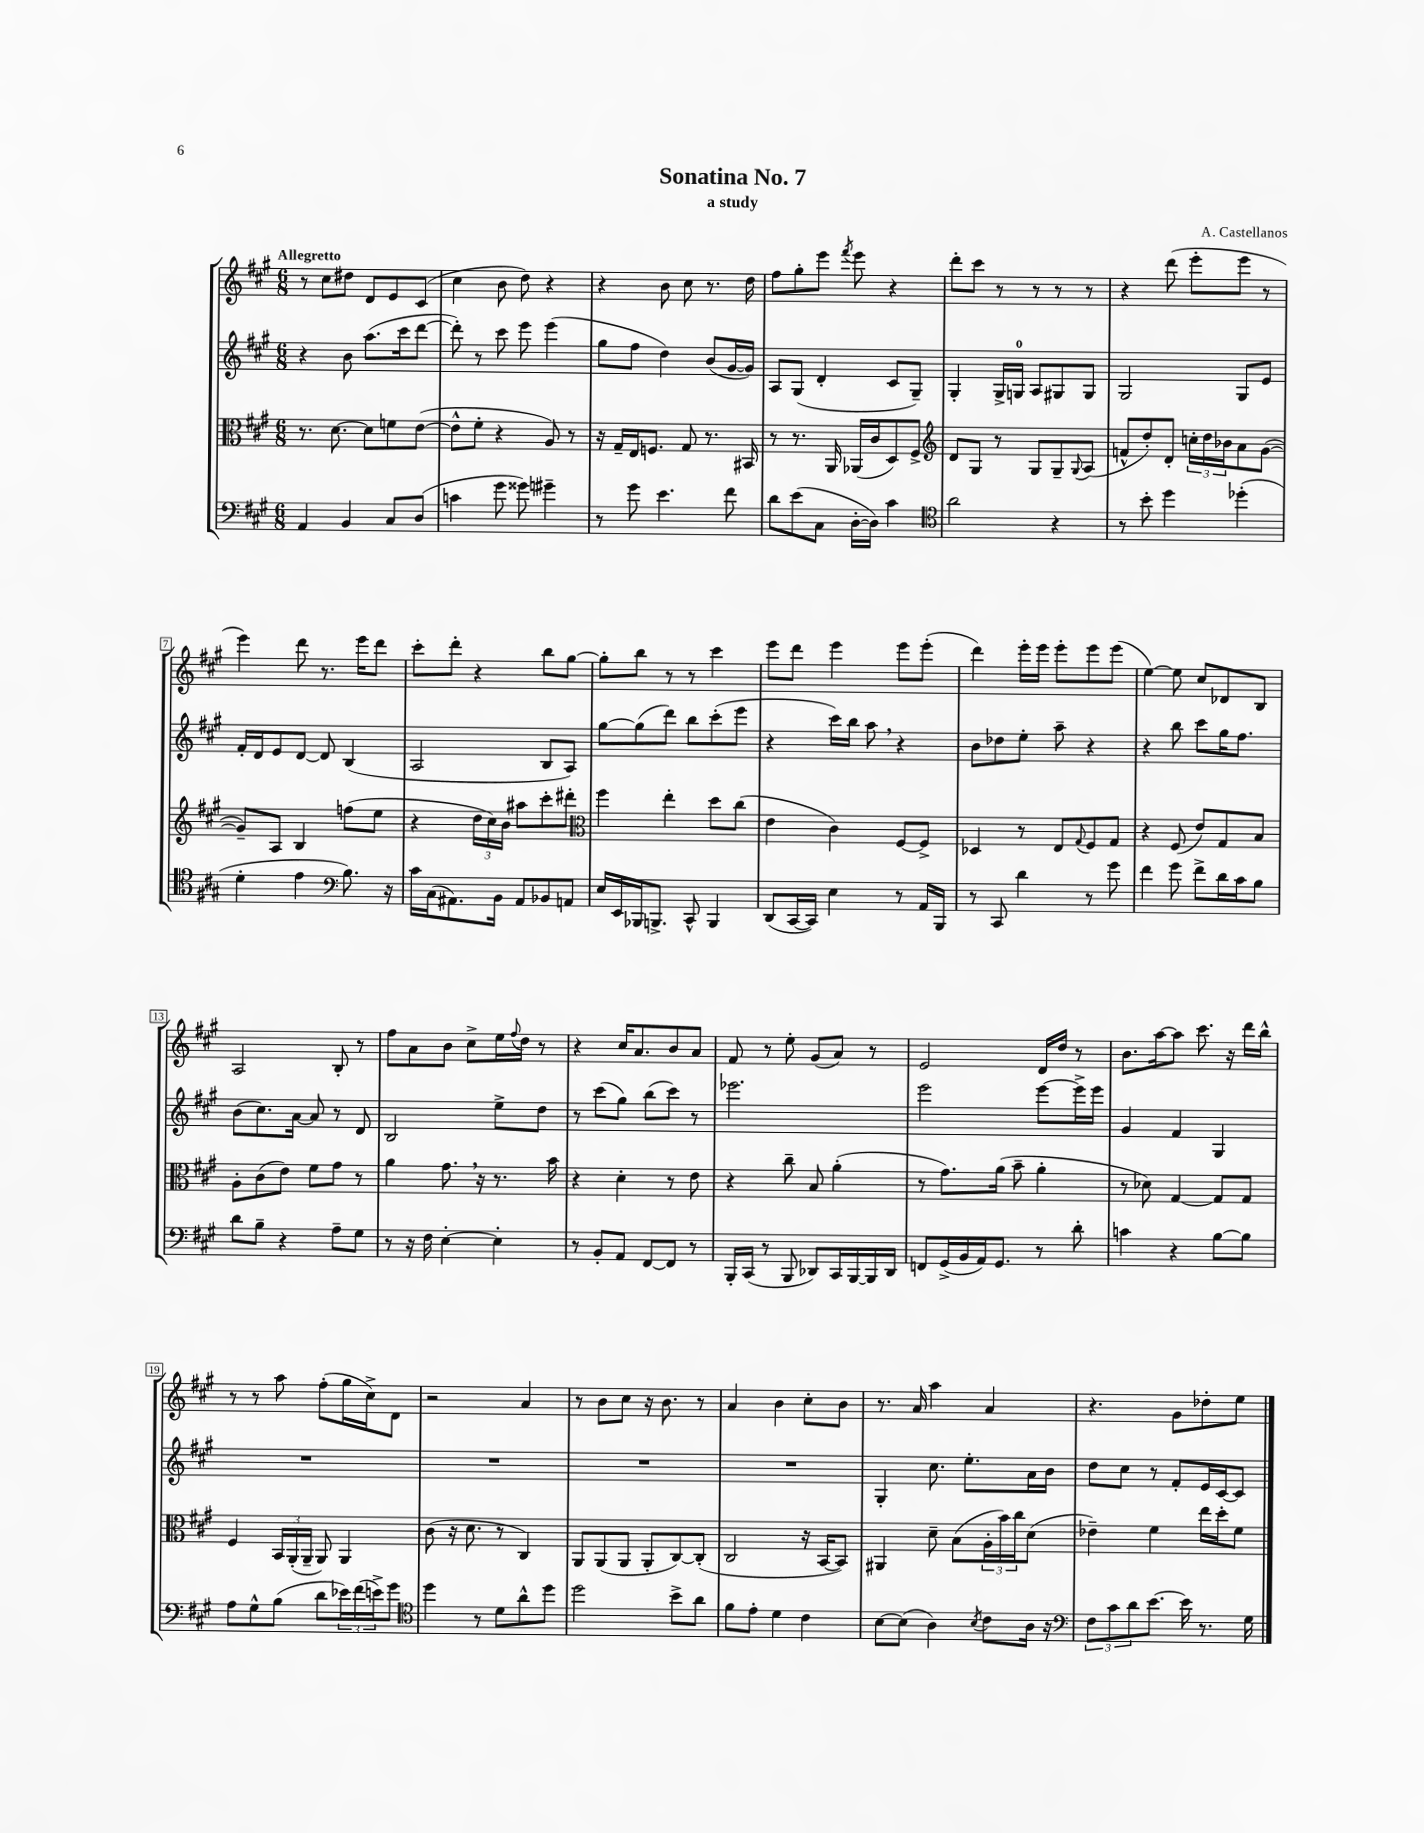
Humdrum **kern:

**kern	**kern	**kern	**kern
*part4	*part3	*part2	*part1
*staff4	*staff3	*staff2	*staff1
*clefF4	*clefC3	*clefG2	*clefG2
*k[f#c#g#]	*k[f#c#g#]	*k[f#c#g#]	*k[f#c#g#]
*M6/8	*M6/8	*M6/8	*M6/8
=1	=1	=1	=1
!	!	!	!LO:TX:a:B:t=Allegretto
4AA/	8.r	4r	8r
.	.	.	8cc#\L
.	[8.d\	.	.
4BB/	.	8b\	8dd#X\J
.	8d\L]	(8.aa\L	8d/L
8C#/L	8fn\	.	8e/
.	.	16ccc#\k	.
(8D/J	([8e\J	[8ddd\J	(8c#/J
=2	=2	=2	=2
4cn\	8e^^\L]	8ddd'\])	4cc#\
.	8f#'\J	8r	.
8g#\	4r	8ccc#\	8b\
8g##X\)	.	8eee\	8dd\)
4g#X~\	8A/)	(4eee\	4r
.	8r	.	.
=3	=3	=3	=3
8r	16r	8gg#\L	4r
.	16G#~/LL	.	.
8g#\	16E/J	8ff#\J	.
.	8.Fn/J	.	.
4.e\	.	4dd\)	8b\
.	8G#/	.	8cc#\
.	8.r	(8b/L	8.r
8f#\	.	[16g#/L	.
.	16BB#X/	16g#/JJ])	16dd\
=4	=4	=4	=4
8d\L	8r	8A/L	8ff#\L
(8e\	8.r	(8G#/J	8gg#'\
8C#\J	.	4d'/	8eee\J
.	16AA/	.	.
.	.	.	8qfff#/
[16D'\LL	(16AA-X/LL	.	8eee\
16D\JJ])	16c#/J	.	.
4c#\	8D/)	8c#/L	4r
.	8F#^/J	8G#~/J)	.
=5	=5	=5	=5
*clefC4	*clefG2	*	*
2a\	8d/L	4G#'/	8ddd'\L
.	8G#/J	.	8ccc#\J
.	8r	16G#^/LL	8r
.	.	16Gn/JJ	.
.	8G#/L	8A/L	8r
4r	8G#~/	8G#X/	8r
.	8qqG#/	.	.
.	(8A/J	8G#/J	8r
=6	=6	=6	=6
8r	8fn^^/L	2G#/	4r
8b'\	8dd'/)	.	.
4dd\	8d'/J	.	(8ddd\
.	24ccn'\LL	.	8eee'\L
.	24dd\	.	.
.	24b-X\J	.	.
(4dd-X'\	8a\	8G#/L	8eee\J
.	([8g#\J	8e/J	8r
!!LO:LB:g=z
=7	=7	=7	=7
4d'\	8g#~/L])	16f#'/LL	4eee\)
.	.	16d/J	.
.	8A/J	8e/	.
4e\	4B/	[8d/J	8ddd\
.	.	8d/]	8.r
*clefF4	*	*	*
8.B\)	(8ffn\L	(4B/	.
.	.	.	16eee\KL
.	8ee\J	.	8ddd\J
16r	.	.	.
=8	=8	=8	=8
16c#\LL	4r	2A/	8ccc#'\L
(16C#\J	.	.	.
8.AA#X\)	.	.	8ddd'\J
.	24dd\LL	.	4r
.	24cc#\)	.	.
16BB\Jk	.	.	.
.	24b\JJ	.	.
8AA#/L	8aa#X\L	.	.
8BB-X/	8ccc#'\	8B/L	8bb\L
8AAn/J	8ddd#X'\J	8A/J)	[8gg#\J
=9	=9	=9	=9
*	*clefC3	*	*
16E/LL	4ff#\	[8gg#\L	8gg#'\L]
16EE/	.	.	.
16BBB-X/J	.	(8gg#\]	8bb\J
8.BBBn^/J	.	.	.
.	4ee'\	8ddd\J)	8r
8CC#^^/	.	8bb\L	8r
4BBB/	8dd\L	(8ccc#'\	4ccc#\
.	(8cc#\J	8eee\J	.
=10	=10	=10	=10
(8DD/L	4e\	4r	8eee\L
[16CC#/L	.	.	8ddd\J
16CC#/JJ])	.	.	.
4E\	4c#\)	16ccc#\LL)	4eee\
.	.	16bb\JJ	.
.	.	8aa,\	.
8r	[8F#/L	4r	8eee\L
16AA/LL	8F#^/J]	.	(8eee'\J
16BBB/JJ	.	.	.
=11	=11	=11	=11
8r	4D-X/	8b\L	4ddd\)
8CC#/	.	8dd-X\	.
4d\	8r	8ee'\J	16eee'\LL
.	.	.	16eee\JJ
.	8E/L	8aa~\	8eee'\L
.	8qqG#/	.	.
8r	8F#/	4r	8eee\
8g#\	8G#/J	.	(8eee\J
=12	=12	=12	=12
4f#\	4r	4r	[4ee\)
8g#\	(8F#/	8bb\	8ee\]
8f#^\L	8e/L)	8ccc#\L	8cc#/L
16d\L	8G#/	16gg#\K	8d-X/
16c#\J	.	8.ff#\J	.
8B\J	8B/J	.	8B/J
!!LO:LB:g=z
=13	=13	=13	=13
8d\L	8A'\L	(8b\L	2A/
8B~\J	(8c#\	8.cc#\)	.
4r	8e\J)	.	.
.	.	[16a\Jk	.
.	8f#\L	8a/]	.
8A~\L	8g#\J	8r	8B'/
8G#\J	8r	8d/	8r
=14	=14	=14	=14
8r	4a\	2B/	8ff#\L
16r	.	.	8a\
16F#\	.	.	.
[4E'\	8.g#,\	.	8b\J
.	.	.	8cc#^\L
.	16r	.	.
4E'\]	8.r	8ee^\L	16ee\L
.	.	.	8qqff#/
.	.	.	16dd\JJ
.	.	8dd\J	8r
.	16b\	.	.
=15	=15	=15	=15
8r	4r	8r	4r
8BB'/L	.	(8ccc#\L	.
8AA/J	4d'\	8gg#\J)	16cc#/KL
.	.	.	8.a/
[8FF#/L	.	(8bb\L	.
8FF#/J]	8r	8ccc#\J)	8b/
8r	8e\	8r	8a/J
=16	=16	=16	=16
16BBB'/LL	4r	2.eee-X\	8f#/
(16CC#/JJ	.	.	.
8r	.	.	8r
8BBB/	8cc#~\	.	8ee'\
8DD-X/L)	8B/	.	(8g#/L
16CC#/L	(4a'\	.	8a/J)
[16BBB/	.	.	.
16BBB/]	.	.	8r
16DD-/JJ	.	.	.
=17	=17	=17	=17
8FFn/L	8r	2eee\	2e/
(16GG#^/L	8.g#\L)	.	.
16BB/	.	.	.
16AA/J)	.	.	.
8.GG#/J	(16a\Jk	.	.
.	8b~\	.	.
8r	4a'\	[8eee\L	16d/LL
.	.	.	16dd/JJ
8d'\	.	16eee^\L]	8r
.	.	16eee\JJ	.
=18	=18	=18	=18
4cn\	8r	4g#/	8.b\L
.	8d-X\)	.	.
.	.	.	[16aa\k
4r	[4G#/	4f#/	8aa\J]
.	.	.	8.ccc#\
[8B\L	8G#/L]	4G#/	.
.	.	.	16r
8B\J]	8G#/J	.	16ddd\LL
.	.	.	16bb^^\JJ
!!LO:LB:g=z
=19	=19	=19	=19
8A\L	4F#/	2.r	8r
8G#^^\	.	.	8r
(8B\J	24BB/LL	.	8aa\
.	(24AA'/	.	.
.	24AA~/JJ	.	.
8d\L	8AA/)	.	(8ff#'\L
24e-X\L)	4AA/	.	16gg#\L
(24f#\	.	.	.
.	.	.	16cc#^\J)
24en^\J)	.	.	.
8g#\J	.	.	8d\J
=20	=20	=20	=20
*clefC4	*	*	*
4dd\	(8c#\	2.r	2r
.	16r	.	.
.	8.d\	.	.
8r	.	.	.
8d\L	8r	.	.
8a^^\	4C#/)	.	4a/
8dd\J	.	.	.
=21	=21	=21	=21
2dd\	8AA/L	2.r	8r
.	(8AA/	.	8b\L
.	8AA/J	.	8cc#\J
.	8AA'/L	.	16r
.	.	.	8.b\
8b^\L	[8C#/)	.	.
8a\J	(8C#'/J]	.	8r
=22	=22	=22	=22
8f#\L	2C#/	2.r	4a/
8e'\J	.	.	.
4d\	.	.	4b\
4c#\	16r	.	8cc#'\L
.	[16BB/KL	.	.
.	8BB/J])	.	8b\J
=23	=23	=23	=23
[8B\L	4AA#X/	4G#'/	8.r
(8B\J]	.	.	.
.	.	.	16a/
4A\)	8d~\	8.cc#\	4aa\
.	(8B\L	.	.
.	.	8.ee'\L	.
8qB/	.	.	.
8c#\L	24A'\L	.	4a/
.	24b\)	.	.
.	24cc#\J	.	.
16A\Jk	(8d\J	16a\L	.
16r	.	16b\JJ	.
=24	=24	=24	=24
*clefF4	*	*	*
12F#\L	4e-X~\)	8dd\L	4.r
12c#\	.	.	.
.	.	8cc#\J	.
12d\	.	.	.
[8.e\J	4f#\	8r	.
.	.	8f#'/L	8g#\L
16e\]	.	.	.
8.r	16ee\LL	16e/L	8dd-X'\
.	16dd'\J	[16c#/J	.
.	8f#\J	8c#/J]	8ee\J
16G#\	.	.	.
==	==	==	==
*-	*-	*-	*-
